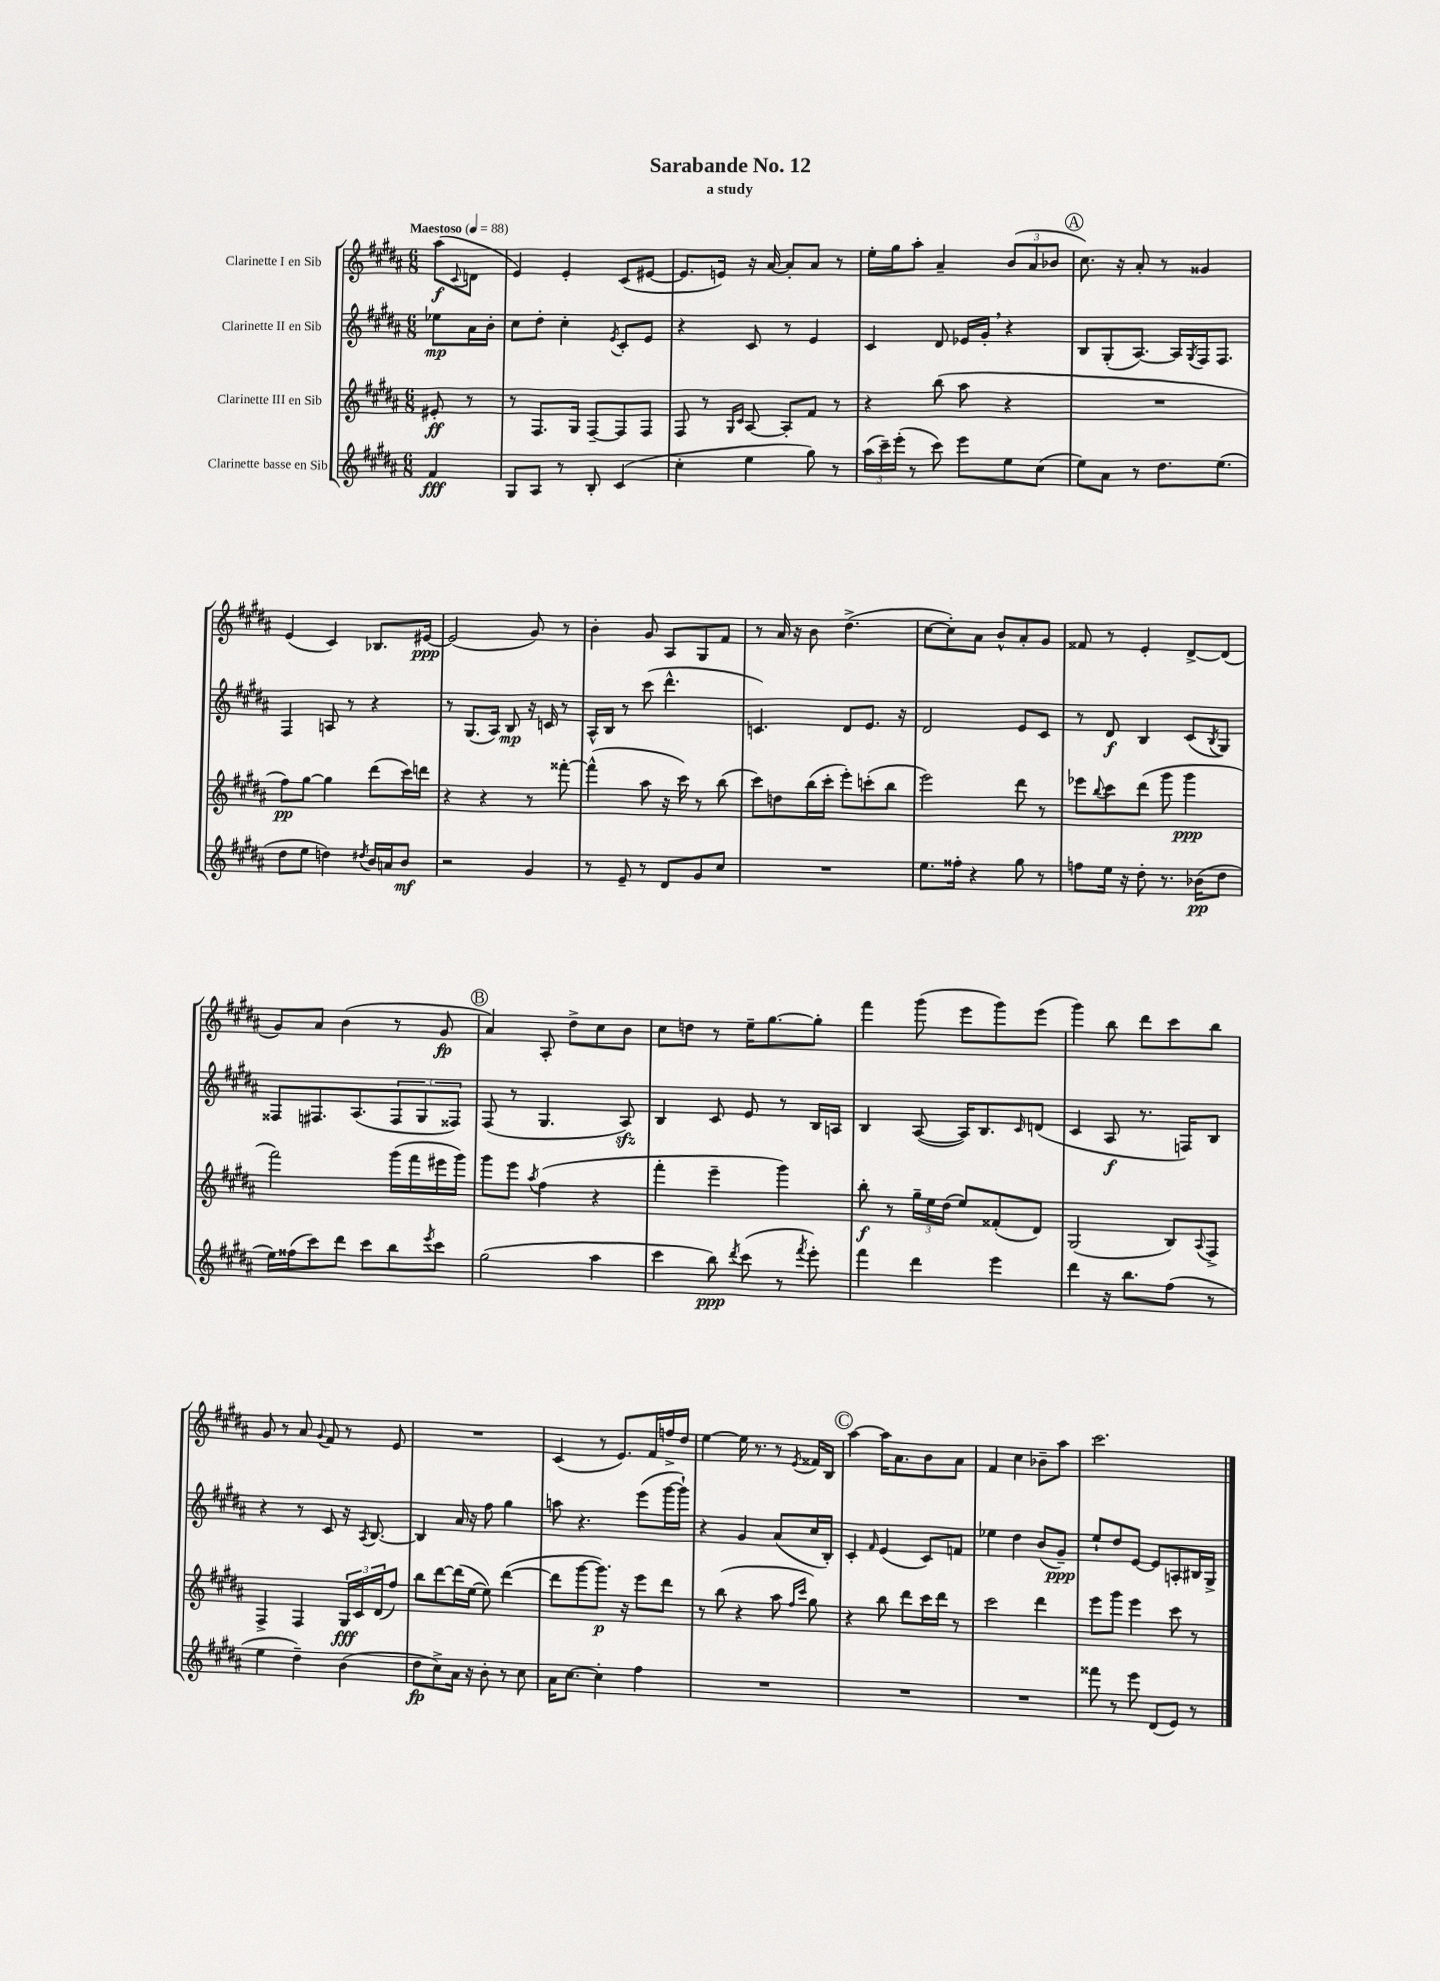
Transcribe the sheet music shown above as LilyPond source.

\header { title = "Sarabande No. 12" subtitle = "a study" }
<<
\new StaffGroup <<
\new Staff = "s0" \with { instrumentName = "Clarinette I en Sib" } {
    \clef treble \key b \major \numericTimeSignature \time 6/8 \partial 4 \tempo "Maestoso" 4 = 88
    ais''8\f( \appoggiatura { cis'8 } d'8 |
    e'4) e'4-. cis'8( eis'8~ |
    eis'8. e'16) r16 ais'16~ ais'8-. ais'8 r8 |
    e''16-. gis''16 ais''8-. ais'4-- \tuplet 3/2 { b'8( ais'8 bes'8 } |
    \mark \markup { \circle "A" } cis''8.) r16 ais'8-. r8 gisis'4 |
    e'4( cis'4) bes8. eis'16~\ppp |
    eis'2( gis'8) r8 |
    b'4-. gis'8 ais8 gis8 fis'8 |
    r8 ais'16 r16 b'8 dis''4.->( |
    cis''8~ cis''8-.) ais'8 b'8-^ ais'8-. gis'8 |
    fisis'8 r8 e'4-. dis'8~-> dis'8( |
    gis'8) ais'8 b'4( r8 gis'8\fp |
    \mark \markup { \circle "B" } ais'4) ais8-. dis''8-> cis''8 b'8 |
    cis''8 d''8 r8 e''16-- gis''8.~ gis''8-. |
    fis'''4 gis'''8( e'''8 gis'''8) e'''8( |
    gis'''4) b''8 dis'''8 cis'''8 b''8 |
    gis'8 r8 ais'8 \appoggiatura { gis'8 } fis'8 r8 e'8 |
    R2. |
    cis'4( r8 e'8.) fis'16 f''16-> dis''16 |
    e''4~ e''16 r8. r8 \acciaccatura { e'8 } fisis'16 b16 |
    \mark \markup { \circle "C" } ais''4~ ais''16 ais'8. b'8 ais'8 |
    fis'4 cis''4 bes'8-- ais''8 |
    cis'''2. \bar "|." |
}
\new Staff = "s1" \with { instrumentName = "Clarinette II en Sib" } {
    \clef treble \key b \major \numericTimeSignature \time 6/8 \partial 4
    ees''8\mp ais'16 b'16-. |
    cis''8 dis''8-. cis''4-. \acciaccatura { e'8 } cis'8-. e'8 |
    r4 cis'8 r8 e'4 |
    cis'4 dis'8 ees'16 gis'16-. \breathe r4 |
    \mark \markup { \circle "A" } b8 gis8-.( ais8.~) ais16 \acciaccatura { gis8 } fis16 fis8. |
    fis4 a8 r8 r4 |
    r8 gis8.( ais16) b8\mp r16 c'16 r8 |
    ais16-^ b16 r8 cis'''8( dis'''4.-^ |
    c'4.) dis'8 e'8. r16 |
    dis'2 e'8 cis'8 |
    r8 dis'8\f b4 cis'8( \acciaccatura { b8 } gis8) |
    fisis8 fis8. ais8.( \tuplet 3/2 { fis8 gis8 fisis8) } |
    \mark \markup { \circle "B" } fis8( r8 gis4. ais8\sfz) |
    b4 cis'8 e'8 r8 b16 a16 |
    b4 ais8~( ais16) b8. \grace { cis'16 } d'8( |
    cis'4 ais8\f r8. f16) b8 |
    r4 r8 cis'8 r16 \acciaccatura { ais8 } b8.~ |
    b4 ais'16 r16 fis''8 gis''4 |
    a''8 r4. e'''8( gis'''16~ gis'''16-!) |
    r4 gis'4 ais'8( cis''16 b16-.) |
    \mark \markup { \circle "C" } cis'4-. \grace { fis'16 } e'4( cis'8) f'8 |
    ees''4 dis''4 b'8( gis'8--\ppp) |
    e''8-! dis''8 e'8~ e'8 a8-. bis16 gis16-> \bar "|." |
}
\new Staff = "s2" \with { instrumentName = "Clarinette III en Sib" } {
    \clef treble \key b \major \numericTimeSignature \time 6/8 \partial 4
    eis'8-.\ff r8 |
    r8 fis8. gis16 fis8~-- fis8 fis8 |
    fis8 r8 \grace { gis16 cis'16 } ais8~ ais8-. fis'8 r8 |
    r4 b''8( ais''8 r4 |
    \mark \markup { \circle "A" } R2. |
    fis''8\pp) gis''8~ gis''4 dis'''8( cis'''16) d'''16 |
    r4 r4 r8 fisis'''8~-. |
    fisis'''4-^( ais''8 r16 cis'''16) r8 b''8( |
    cis'''8) d''8 b''16( cis'''16-. e'''8-.) c'''8-.( b''8 |
    e'''2) dis'''8 r8 |
    ees'''8 \appoggiatura { b''8 } cis'''8 dis'''8( gis'''8 gis'''4\ppp |
    fis'''2) gis'''16( fis'''16 eis'''16 gis'''16) |
    \mark \markup { \circle "B" } gis'''8 e'''8 \acciaccatura { ais''8 } fis''4( r4 |
    fis'''4-. e'''4-- gis'''4) |
    b''8-.\f r8 \tuplet 3/2 { gis''16-- e''16 dis''16( } e''8) fisis'8-.( dis'8) |
    gis2( b8) \appoggiatura { ais8 } fis8-> |
    fis4-> fis4 \tuplet 3/2 { gis16\fff cis'16 dis'16( } fis''8) |
    b''8 dis'''8~ dis'''16( e''16~ e''8) dis'''4~( |
    dis'''8 gis'''8~ gis'''8.\p) r16 e'''8 dis'''8 |
    r8 b''8( r4 ais''8 \grace { fis''16 cis'''16 } gis''8) |
    \mark \markup { \circle "C" } r4 b''8 dis'''8 cis'''16 dis'''16 r8 |
    cis'''2 dis'''4 |
    e'''8 gis'''8 e'''4 cis'''8 r8 \bar "|." |
}
\new Staff = "s3" \with { instrumentName = "Clarinette basse en Sib" } {
    \clef treble \key b \major \numericTimeSignature \time 6/8 \partial 4
    fis'4\fff |
    gis8 ais8 r8 b8-. cis'4( |
    cis''4-. e''4 gis''8) r8 |
    \tuplet 3/2 { ais''16( cis'''16--) e'''16-.( } r8 cis'''8) e'''8 e''8 cis''8( |
    \mark \markup { \circle "A" } e''8) ais'8 r8 dis''8. e''8.( |
    dis''8 e''8 d''4) \acciaccatura { dis''8 } b'16 a'16 b'8\mf |
    r2 gis'4 |
    r8 e'8-- r8 dis'8 gis'8 cis''8 |
    R2. |
    e''8. fisis''16-. r4 gis''8 r8 |
    f''8 e''16 r16 dis''8-. r8. bes'16\pp( dis''8 |
    e''16) fisis''16( cis'''8) dis'''8 cis'''8 b''8 \acciaccatura { e'''8 } cis'''8 |
    \mark \markup { \circle "B" } gis''2( ais''4 |
    cis'''4 b''8\ppp) \acciaccatura { dis'''8 } cis'''8( r8 \acciaccatura { fis'''8 } e'''8-.) |
    fis'''4 dis'''4 e'''4 |
    dis'''4 r16 b''8. fis''8( r8 |
    e''4 dis''4--) b'4( |
    dis''8\fp cis''8->) ais'16 r16 b'8-. r8 cis''8 |
    ais'16 cis''8.~ cis''4-. fis''4 |
    R2. |
    \mark \markup { \circle "C" } R2. |
    R2. |
    fisis'''8 r8 e'''8 dis'8( e'8) r8 \bar "|." |
}
>>
>>
\layout { \context { \Score \remove "Bar_number_engraver" } }
